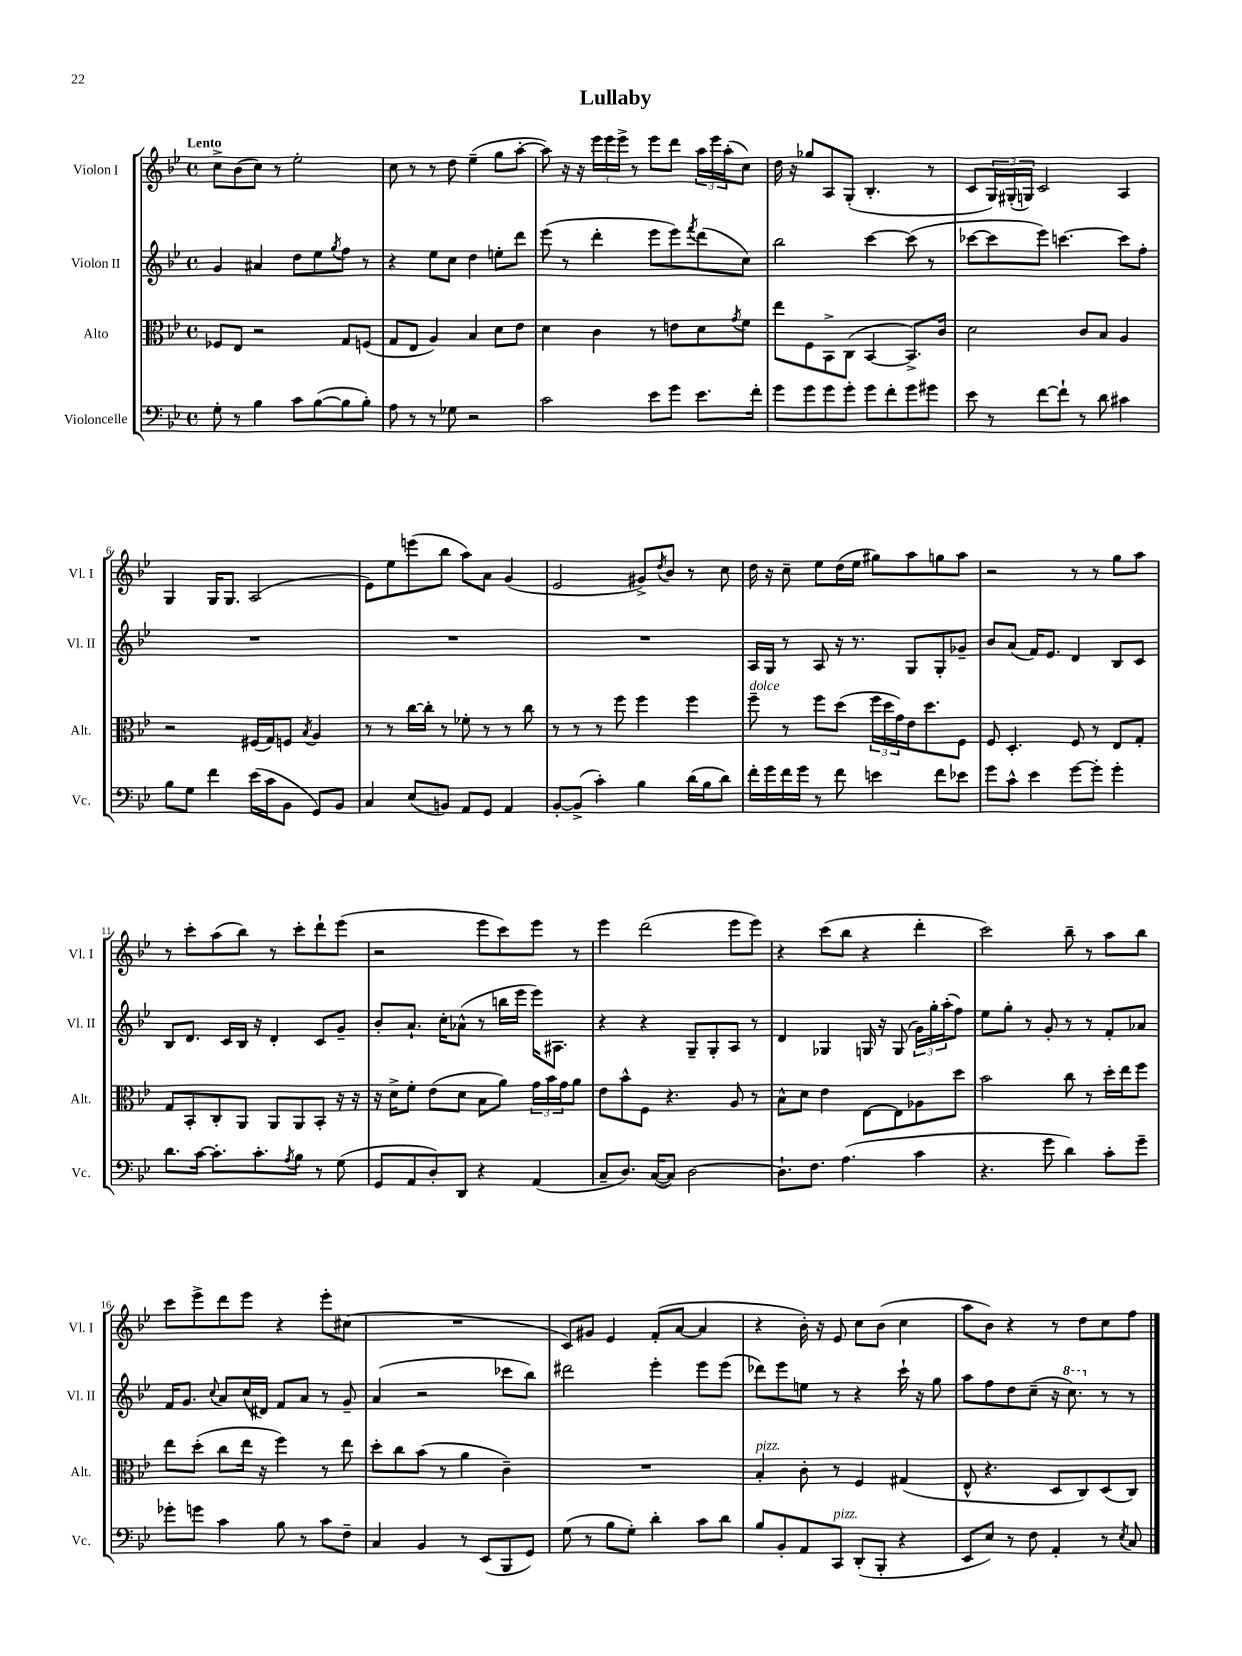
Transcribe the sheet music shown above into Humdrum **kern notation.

**kern	**kern	**kern	**kern
*staff4	*staff3	*staff2	*staff1
*clefF4	*clefC3	*clefG2	*clefG2
*k[b-e-]	*k[b-e-]	*k[b-e-]	*k[b-e-]
*M4/4	*M4/4	*M4/4	*M4/4
*met(c)	*met(c)	*met(c)	*met(c)
8G'	8F-	4g	8cc^
8r	8E-	.	(8b-
4B-	2r	4a#	8cc)
.	.	.	8r
8c	.	8dd	2ee-'
([8B-	.	8ee-	.
.	.	8qgg	.
8B-]	8G	8ff	.
8B-')	(8F	8r	.
=	=	=	=
8A	8G	4r	8cc
8r	8E-	.	8r
8r	4A)	8ee-	8r
8G-	.	8cc	8dd
2r	4B-	4dd	(4ee-~
.	8d	8ee'	8gg
.	8e-	8ddd	[8aa'
=	=	=	=
2c	4d	(8eee-	8aa])
.	.	8r	16r
.	.	.	16r
.	4c	4ddd'	24eee-
.	.	.	24eee-
.	.	.	24eee-^
.	.	.	8r
8e-	8r	8eee-	8eee-
8g	8e	8eee-)	8ddd
.	.	8qfff	.
8.e-	8d	(8ddd	24aa
.	.	.	24eee-
.	.	.	(24aa'
.	8qg	.	.
.	8f	8cc)	8cc)
16f'	.	.	.
=	=	=	=
8g	8ee-	2bb-	16dd
.	.	.	16r
8g	8F	.	8gg-
8g	8BB-^	.	8A
8g'	(8C	.	(8G'
8g	[4BB-	[4ccc	4.B-'
8f'	.	.	.
8g	8.BB-^])	(8ccc]	.
8g#	.	8r	8r
.	16c	.	.
=	=	=	=
8e-	2d	[8ccc-	8c
8r	.	8ccc-]	24G)
.	.	.	(24G#'
.	.	.	24G)
[8f	.	8eee-)	2c
8f`]	.	[4.ccc	.
8r	8c	.	.
8d	8B-	.	.
4c#	4A	8ccc]	4A
.	.	8ff'	.
=	=	=	=
8B-	2r	1r	4G
8G	.	.	.
4f	.	.	16G
.	.	.	8.G
(16e-	(16F#	.	(2A
16c	16G)	.	.
8BB-	8F	.	.
.	8qB-	.	.
8GG)	4A	.	.
8BB-	.	.	.
=	=	=	=
4C	8r	1r	8e-)
.	8r	.	8ee-
(8E-	[16cc	.	(8eee
.	16cc']	.	.
8BB)	8r	.	8bb-
8AA	8f-'	.	8aa)
8GG	8r	.	8a
4AA	8r	.	(4g
.	8cc	.	.
=	=	=	=
[8BB-'	8r	1r	2e-
(8BB-^]	8r	.	.
4c')	8r	.	.
.	8ff	.	.
4B-	4ff	.	8g#^)
.	.	.	8qdd
.	.	.	8b-
(16d	4ff	.	8r
16B-	.	.	.
8d)	.	.	8cc
=	=	=	=
16f'	8ff~	16A	16dd
16g	.	16G	16r
16f	8r	8r	8cc~
16g	.	.	.
8r	8ff	8A	8ee-
8f	(8dd	16r	(16dd
.	.	8.r	16ee-
4e	24ff	.	8gg#)
.	24dd	.	.
.	24g)	.	.
.	16e-	8G	8aa
.	8.dd	.	.
8f	.	8G'	8gg
8e-	8F	8g-~	8aa
=	=	=	=
8g	8F	8b-	2r
8c^^	4.D'	(8a	.
4e-	.	16f)	.
.	.	8.e-	.
[8g	8F	4d	8r
8g']	8r	.	8r
4g'	8E-	8B-	8gg
.	8G'	8c	8aa
=	=	=	=
8.d	8G	8B-	8r
.	8BB-'	8.d	8ccc'
[16c	.	.	.
8.c']	8C'	.	(8aa
.	.	16c	.
.	8AA	16B-	8bb-)
8.c'	.	16r	.
.	8AA	4d'	8r
8qA	.	.	.
8B-	8AA	.	8ccc'
8r	8BB-'	8c	8ddd`
(8G	16r	8g~	(8eee-
.	16r	.	.
=	=	=	=
8GG	16r	8b-'	2r
.	16d^	.	.
8AA	8f'	8.a`	.
8D')	(8e-	.	.
.	.	16cc'	.
8DD	8d	(8a-^^	.
4r	8B-	8r	8eee-
.	8a)	16bb	8ccc)
.	.	16eee-	.
(4AA	24g	16eee-)	8eee-
.	24b-	.	.
.	.	8.A#	.
.	24g	.	.
.	8a	.	8r
=	=	=	=
8C~	8e-	4r	4eee-
8.D)	8b-^^	.	.
.	8F	4r	(2ddd
([16C	.	.	.
8C])	4.r	.	.
[2D	.	8G~	.
.	.	8G'	.
.	8A	8A	8eee-
.	8r	8r	8eee-)
=	=	=	=
8.D`]	8B-^^	4d	4r
.	8d	.	.
8.F	.	.	.
.	4e-	4G-	(8ccc
(4.A	.	.	8bb-
.	[8E-	16G	4r
.	.	16r	.
.	8E-]	(8G	.
4c	8A-	24g)	4ddd'
.	.	24gg'	.
.	.	(24aa'	.
.	8dd	8ff)	.
=	=	=	=
4.r	2b-	8ee-	2ccc)
.	.	8gg'	.
.	.	8r	.
8g	.	8g'	.
4d)	8cc	8r	8bb-~
.	8r	8r	8r
8c'	16dd'	8f'	8aa
.	16ee-	.	.
8g~	8ff	8a-	8bb-
=	=	=	=
8g-'	8ee-	16f	8ccc
.	.	8.g	.
8g	(8dd'	.	8eee-^
.	.	8qqcc	.
4c	8cc	8a	8ddd
.	16ee-	(16cc	8eee-
.	16r	16d#)	.
8B-	4ff)	8f	4r
8r	.	8a	.
8c	8r	8r	8eee-'
8F~	8ee-	8g~	(8cc#
=	=	=	=
4C	8dd'	(4a	1r
.	8cc	.	.
4BB-	(8b-	2r	.
.	8r	.	.
8r	4a	.	.
(8EE-	.	.	.
8BBB-	4c~)	8ccc-	.
8GG)	.	8bb-)	.
=	=	=	=
(8G	1r	2ddd#	8c)
8r	.	.	8g#
8B-	.	.	4e-
8G')	.	.	.
4d'	.	4eee-'	(8f'
.	.	.	[8a
8c	.	8eee-	4a]
8d	.	(8eee-	.
=	=	=	=
8B-	4B-'	8ddd-)	4r
8BB-'	.	8eee-	.
8AA	8c'	8ee	16b-')
.	.	.	16r
8CC	8r	8r	8e-
(8DD'	4F	4r	8cc
8BBB-'	.	.	(8b-
4r	(4G#	16ccc`	4cc
.	.	16r	.
.	.	8gg	.
=	=	=	=
8EE-	8E-^^	8aa	8aa
8E-)	4.r	8ff	8b-)
8r	.	8dd	4r
8F	.	(8cc~	.
4AA'	8D	16r	8r
.	.	8.ccc)	.
.	8C)	.	8dd
8r	(8D	8r	8cc
8qE-	.	.	.
8C	8C)	8r	8ff
==	==	==	==
*-	*-	*-	*-
